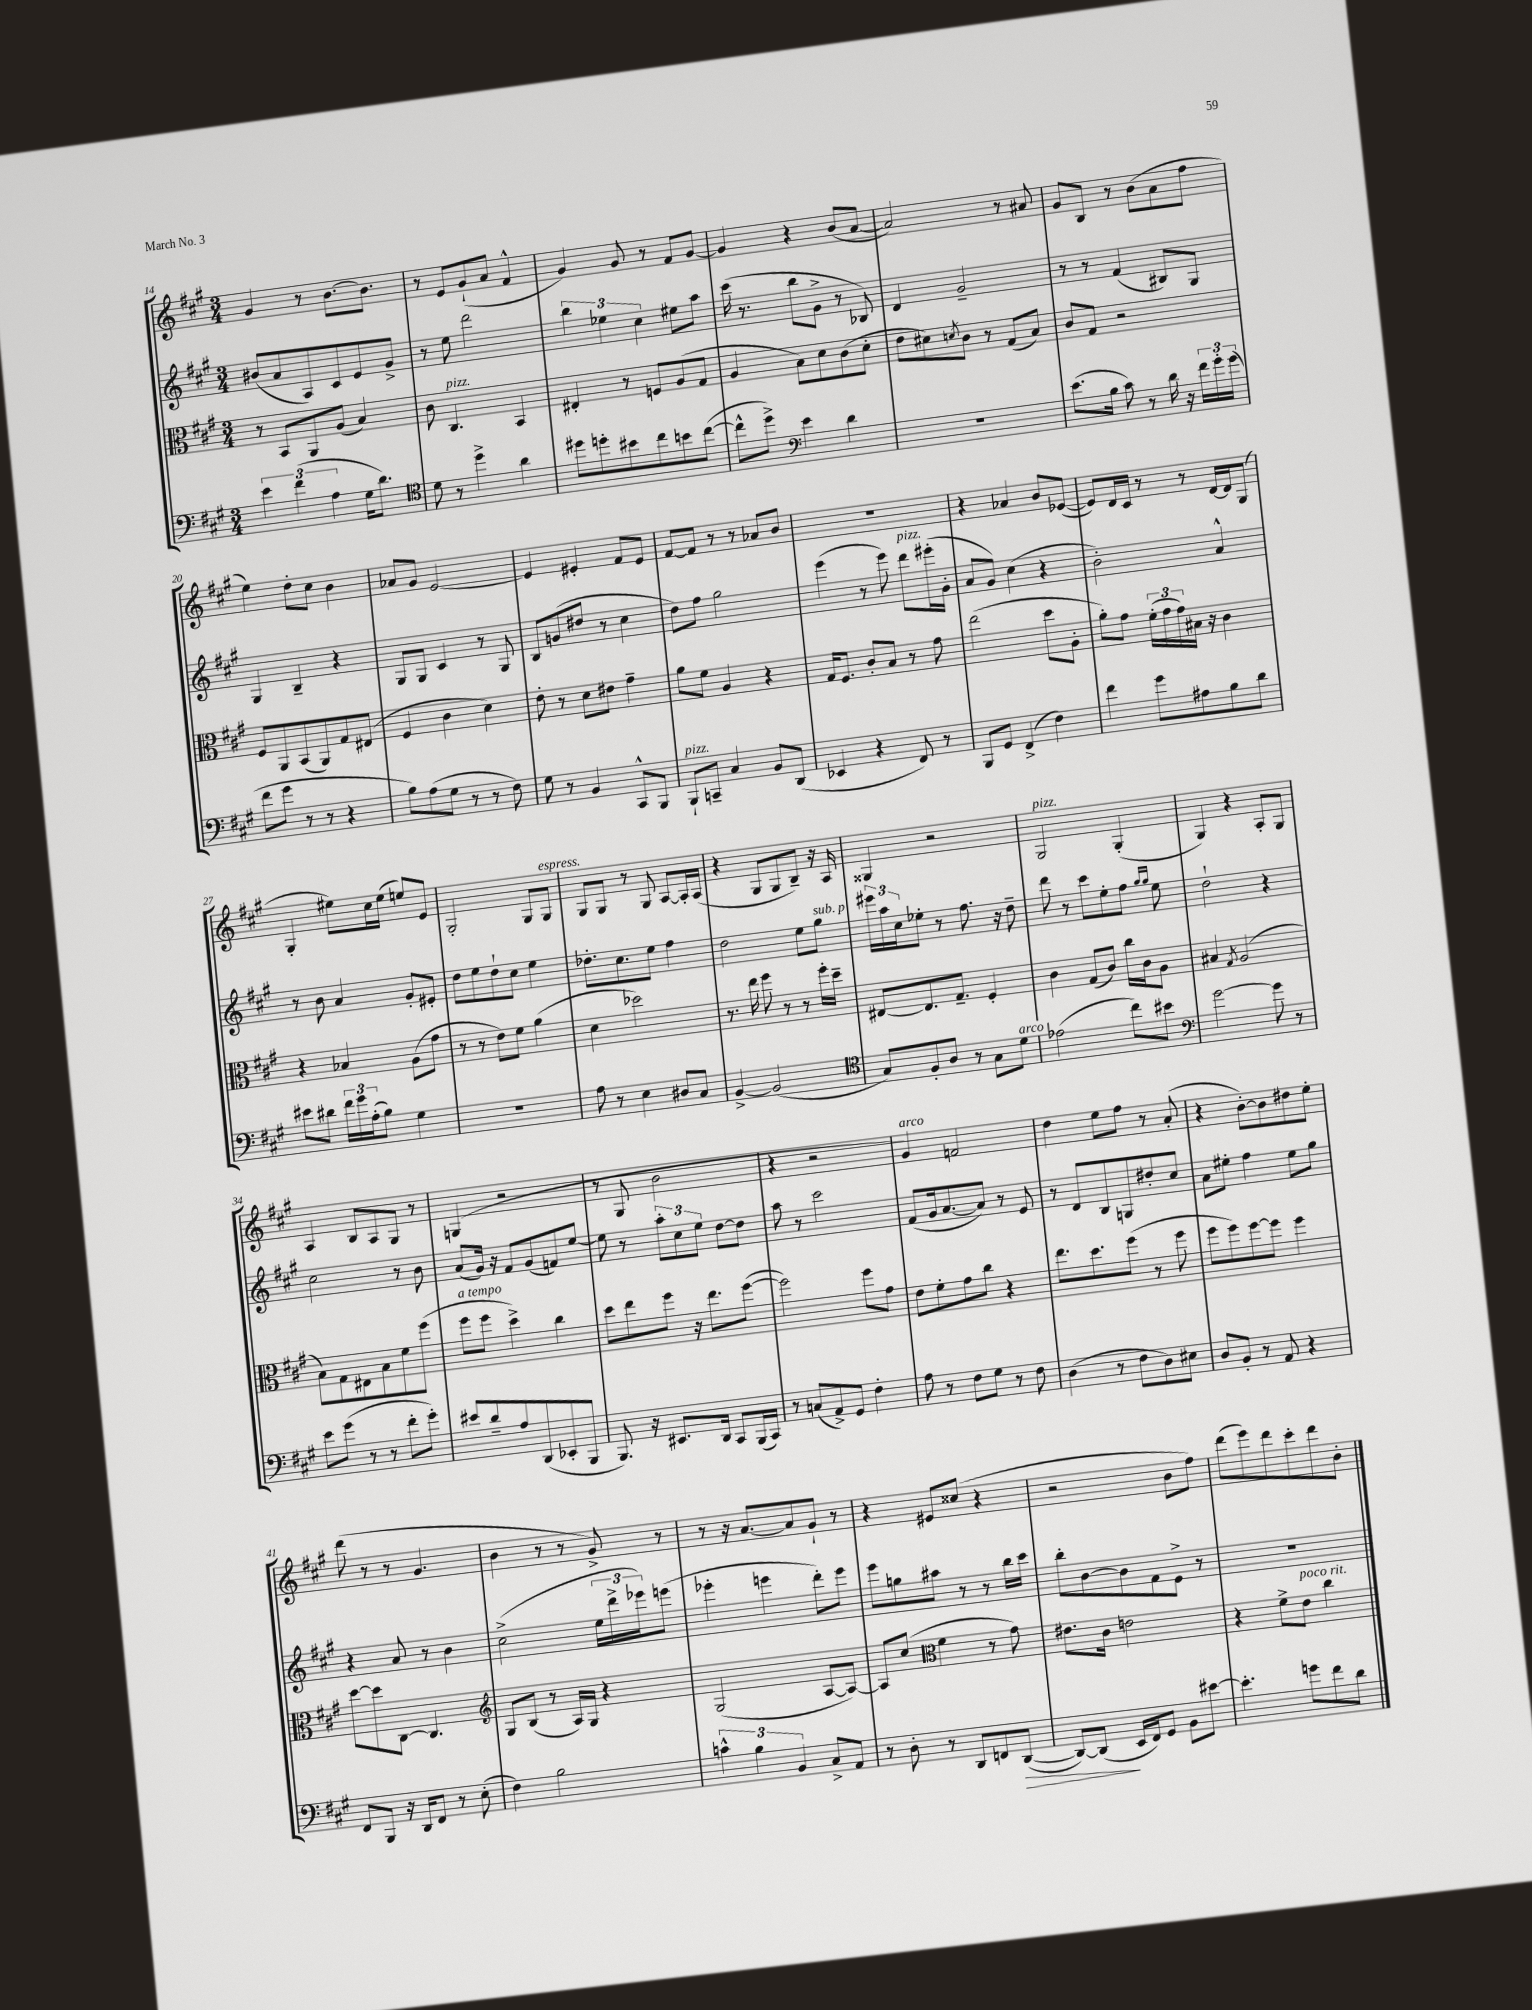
<<
\new StaffGroup <<
\new Staff = "s0" {
    \clef treble \key a \major \numericTimeSignature \time 3/4
    gis'4 r8 b'8.~ b'8. |
    r8 e'8 gis'8-!( a'8 fis'4-^ |
    gis'4) gis'8 r8 fis'8 gis'8~ |
    gis'4 r4 b'8( a'8~ |
    a'2) r8 ais'8 |
    gis'8 b8 r8 b'8( a'8 fis''8 |
    e''4) d''8-. cis''8 b'4 |
    aes'8 gis'8 e'2~ |
    e'4 eis'4-. fis'8 eis'8 |
    fis'8~ fis'8 r8 r8 aes'8 b'8 |
    R2. |
    r4 aes'4 b'8 ees'8~( |
    ees'8) d'16 cis'16 r8 r8 d'16~ d'16 gis8( |
    gis4-. eis''8) cis''16 eis''16( e''8) e'8 |
    gis2-. gis8 gis8^\markup { \italic "espress." } |
    gis8 gis8 r8 gis8 a8~ a16-. a16( |
    r4 gis8 gis8 b8--) r16 a16 |
    gisis4 r2 |
    gis2^\markup { \italic "pizz." } gis4-.( |
    gis4) r4 a8-. gis8 |
    a4 b8 a8 gis8 r8 |
    g4( r2 |
    r8 gis8 b'2 |
    r4 r2 |
    gis'4^\markup { \italic "arco" }) f'2 |
    d''4 e''8 fis''8 r8 a'8-.( |
    r4 b'8~-.) b'8 dis''8 e''8-. |
    d'''8( r8 r8 gis'4. |
    b'4 r8 r8 gis'8->) r8 |
    r8 r16 a'8.~ a'8 gis'8-! r8 |
    r4 eis'8 cisis''8( r4 |
    r2 b'8 fis''8) |
    d'''8( e'''8) d'''8 cis'''8-. d'''8 b'8-. \bar "|." |
}
\new Staff = "s1" {
    \clef treble \key a \major \numericTimeSignature \time 3/4
    bis'8( a'8 a8) cis'8 e'8 gis'8-> |
    r8 e''8 d'''2 |
    \tuplet 3/2 { b''4 ees''4 cis''4 } eis''8 a''8 |
    cis'''16( r8. b''8 gis'8-> r8 bes8) |
    d'4 gis'2-- |
    r8 r8 fis'4( bis8) gis8 |
    gis4 b4-- r4 |
    gis8 gis8 cis'4 r8 gis8 |
    b8 g'8( dis''8 r8 cis''4 |
    d''8) fis''8 gis''2 |
    e'''4( r8 e'''8) d'''8^\markup { \italic "pizz." } eis'''16-.( gis'16-. |
    a'8 gis'8) cis''4( r4 |
    b'2-.) a'4-^ |
    r8 b'8 a'4 gis'8-. eis'8-. |
    d''8 e''8 d''8-! cis''8 e''4 |
    des''8.-. cis''8. e''8 fis''4 |
    d''2 e''8 gis''8^\markup { \italic "sub. p" } |
    \tuplet 3/2 { eis'''16 a''16 cis''16 } ees''8-. r8 fis''8. r16 d''8-- |
    d'''8 r8 cis'''8 e''8-. fis''8 \grace { gis''16 gis''16 } e''8 |
    d''2-! r4 |
    cis''2 r8 b'8 |
    a'8( gis'16) r16 fis'8 gis'8( f'8) e''8~ |
    e''8 r8 \tuplet 3/2 { a''8-. cis''8 e''8 } d''8~ d''8 |
    a''8 r8 cis'''2 |
    fis'8( gis'16 a'8.~ a'8) r8 e'8 |
    r8 d'8 b8 g8 dis''8-. cis''8 |
    a'8 eis''8-. fis''4 eis''8 gis''8 |
    r4 a'8 r8 b'4 |
    cis''2->( \tuplet 3/2 { e''16 d'''16-> ees'''16) } e'''8( |
    ees'''4-. e'''4 d'''8-.) e'''8 |
    e'''8 g''8 ais''8 r8 r8 b''16 cis'''16 |
    b''8-. b'8~ b'8 fis'8 e'8-> r8 |
    R2. \bar "|." |
}
\new Staff = "s2" {
    \clef alto \key a \major \numericTimeSignature \time 3/4
    r8 b,8 a,8 a8( b4) |
    cis'8 cis4.^\markup { \italic "pizz." } b,4 |
    eis4-. r8 f8 a8( gis8 |
    a4 b8) d'8 cis'8( d'8-. |
    e'8 dis'8) \acciaccatura { d'8 } cis'8 r8 gis8( b8) |
    cis'8 gis8 r2 |
    fis8 a,8 b,8( a,8) gis8 eis8( |
    fis4 cis'4 d'4) |
    e'8-. r8 d'8 eis'8 gis'4-- |
    a'8 fis'8 a4 r4 |
    gis16 fis8. cis'8-. b8 r8 gis'8 |
    e''2( d''8 a8-. |
    a'8-.) gis'8 \tuplet 3/2 { fis'16-.( gis'16 gis'16) } bis16 r16 cis'4 |
    r4 bes4 a8( gis'8 |
    r8 r8 e'8) fis'8 a'4( |
    d'4 des''2) |
    r8. e''16 fis''8 r8 r8 fis''16-. d''16-- |
    eis8~ eis8. gis8.-- fis4-. |
    cis'4 gis8( cis'8) cis''16 cis'16 a8 |
    bis4 \acciaccatura { gis8 } a2( |
    b8) gis8 eis8 b8 fis'8 fis''8( |
    fis''8^\markup { \italic "a tempo" } fis''8 d''4->) cis''4 |
    d''8 e''8 fis''8 r16 e''8. fis''8~( |
    fis''2) fis''8 gis'8 |
    e'8 fis'8-. gis'8 cis''8 r4 |
    e''8. d''8. fis''8( r8 fis''8 |
    fis''8 fis''8) fis''8~ fis''8 fis''4 |
    d''8~ d''8 cis8~ cis4. |
    \clef treble gis8 b8( r8 a16) gis16 r4 |
    gis2( a8~ a8~) |
    a8 cis''8( \clef alto fis'4 r8 gis'8) |
    eis'8. cis'16 e'2 |
    r4 fis'8-> e'8^\markup { \italic "poco rit." } cis''4 \bar "|." |
}
\new Staff = "s3" {
    \clef bass \key a \major \numericTimeSignature \time 3/4
    \tuplet 3/2 { e'4 fis'4( a4 } gis16 d'8.) |
    \clef tenor d'8 r8 d''4-> a'4 |
    dis''8 d''8-. bis'8 cis''8 b'8 cis''8~( |
    cis''8-^ d''8->) \clef bass e'4 d'4 |
    R2. |
    e'8.( b16 cis'8) r8 d'16 r16 \tuplet 3/2 { fis'16 gis'16-. gis'16( } |
    fis'8 gis'8 r8 r8 r4 |
    b8) a8( gis8 r8 r8 fis8) |
    gis8 r8 b,4 cis,8-^ b,,8 |
    b,,8-!^\markup { \italic "pizz." } c,8-- cis4 b,8 d,8( |
    ees,4 r4 fis,8) r8 |
    b,,8 gis,8 fis,4->( fis4) |
    fis'4 gis'8 ais8 b8 d'8 |
    eis'8 dis'8 \tuplet 3/2 { fis'16 gis'16 a16-.( } b8) gis4 |
    R2. |
    a8 r8 e4 dis8 cis8 |
    b,4~-> b,2( |
    \clef tenor gis8) fis8-. a8 r8 gis8 d'8^\markup { \italic "arco" } |
    ees'2( cis''8) bis'8 |
    \clef bass gis'2~ gis'8 r8 |
    e'8 gis'8( r8 r8 fis'8-. gis'8-.) |
    eis'8 d'8-- a8 d,8( ees,8-. b,,8 |
    b,,8.) r16 eis,8. d,16 cis,8 b,,16( cis,16) |
    r8 c8( a,8->) gis,8 fis4-. |
    a8 r8 fis8 gis8 r8 fis8 |
    d4( r8 fis8 d8) eis8 |
    d8 b,8-. r8 a,8 r4 |
    fis,8 b,,8 r16 d,16 fis,8 r8 e8-.( |
    fis4) b2 |
    \tuplet 3/2 { c'4-^ b4 b,4 } cis8-> a,8 |
    r8 d8-. r8 d,8 f,8 d,8~\>( |
    d,8~) d,8\!( e,16 fis,16) gis,8 b,8 eis'8~ |
    eis'4.-. g'8 fis'8 d'8 \bar "|." |
}
>>
>>
\layout { \context { \Score currentBarNumber = #14 } }
